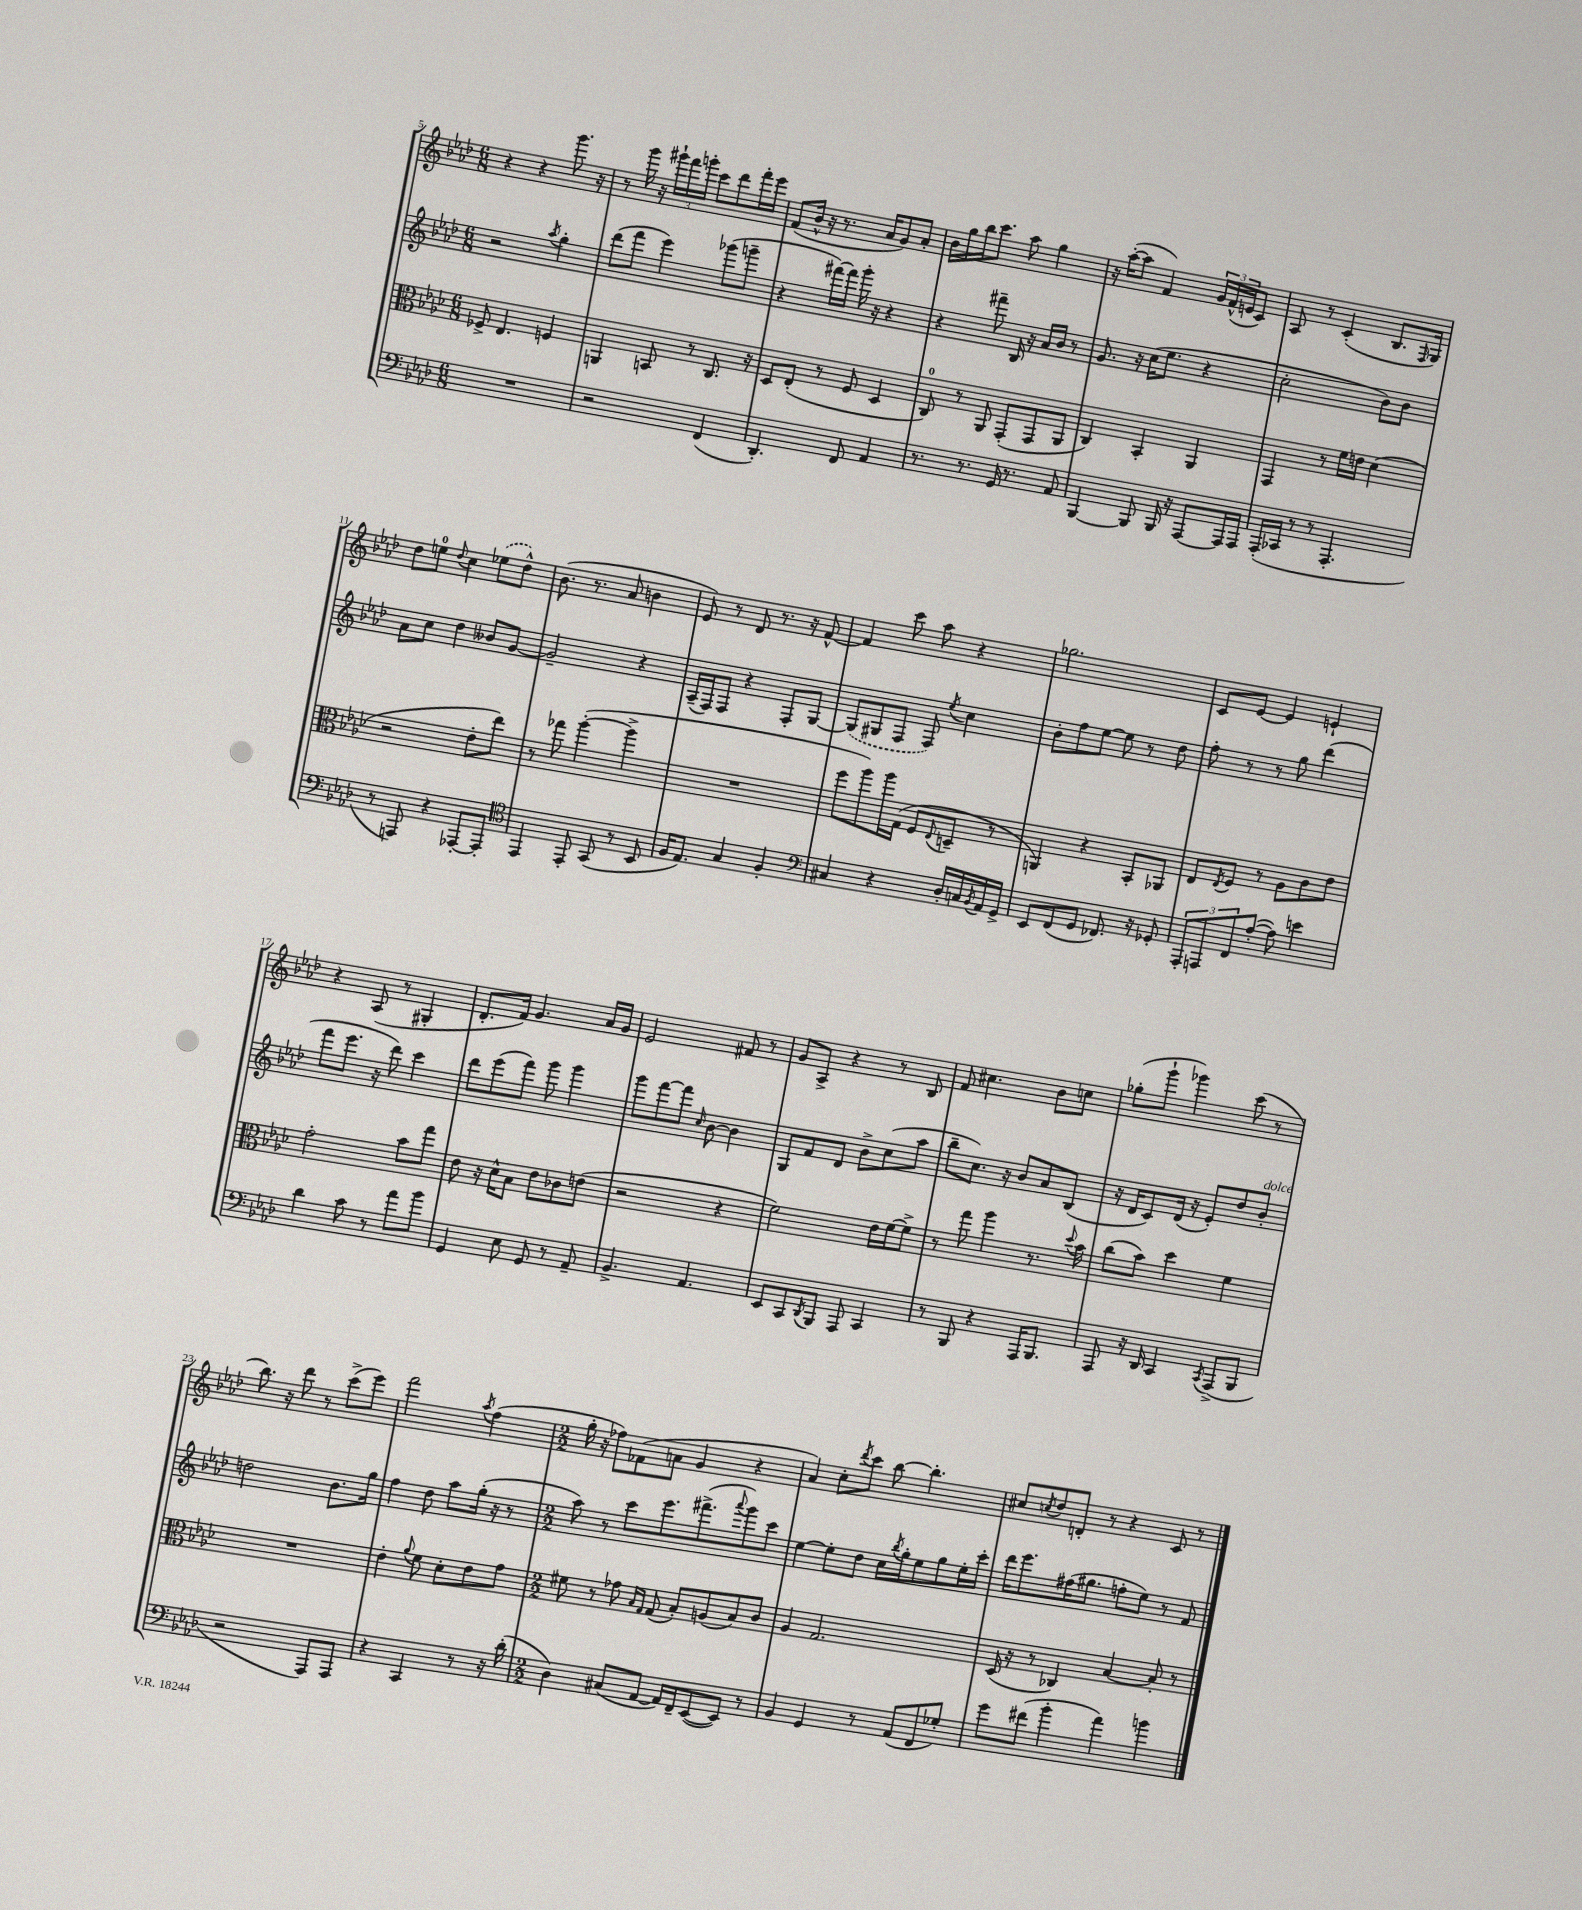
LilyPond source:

<<
\new StaffGroup <<
\new Staff = "s0" {
    \clef treble \key aes \major \numericTimeSignature \time 6/8
    r4 r4 g'''8. r16 |
    r8 g'''16 r16 \tuplet 3/2 { gis'''16-! f'''16 g'''16-. } c'''8 des'''8 f'''16-. ees'''16 |
    f'8( bes'16-^ r16 r8. aes'16 g'8) aes'8-. |
    bes'16 g''16 bes''16 c'''8. aes''8 g''4 |
    r16 aes''16~-.( aes''8 f'4) \tuplet 3/2 { g'16 f'16-^( e'16 } c'8) |
    aes8 r8 c'4-.( bes8. \grace { f16 } g16) |
    des''8 e''8-0 \appoggiatura { des''8 } c''4 \once \slurDashed ees''8( des''8-^) |
    bes'8.( r8. aes'8 b'4 |
    ees'8) r8 des'8 r8. r16 f'8~-^ |
    f'4 c'''8 aes''8 r4 |
    ges''2. |
    c'8 ees'8~ ees'4 e'4-! |
    r4 aes8( r8 gis4-. |
    des'8.-. f'16) g'4. aes'16 g'16 |
    ees'2 fis'8 r8 |
    g'8 aes8-> r4 r8 bes8 |
    f'8 cis''4. bes'8 c''8 |
    ges''8-.( g'''8-! ges'''4) c'''8( r8 |
    bes''8.) r16 des'''8 r8 c'''8->( ees'''8) |
    f'''2 \acciaccatura { aes''8 } f''4( |
    \numericTimeSignature \time 2/2 g''16-. r16 fes''8) fes'8( a'8 g'4 r4 |
    aes'4) c''8-. \acciaccatura { des'''8 } c'''8 bes''8~ bes''4.-. |
    cis''8 \acciaccatura { c''8 } des''8 d'8-. r8 r4 c'8 r8 \bar "|." |
}
\new Staff = "s1" {
    \clef treble \key aes \major \numericTimeSignature \time 6/8
    r2 \acciaccatura { aes''8 } g''4-. |
    des'''8( f'''8 ees'''4) ges'''8( g'''8-- |
    r4 fis'''16~) fis'''16 g'''16-. r16 r4 |
    r4 fis'''8-- bes16 r16 aes'16 bes'16 r8 |
    g'8. r16 c''16( ees''8. r4 |
    c''2-. bes'8) bes'8 |
    aes'8 c''8 des''4 beses'8 g'8~ |
    g'2-- r4 |
    aes16--( f16) f8 r4 f8-. g8~ |
    \once \slurDashed g8( gis8 f8 f8) \acciaccatura { ees''8 } c''4 |
    bes'8-. f''8 ees''8~ ees''8 r8 des''8 |
    f''8-. r8 r8 g''8 des'''4( |
    f'''8 ees'''8. r16 des'''8) c'''4 |
    des'''8 ees'''8( f'''8) g'''8 g'''4 |
    g'''8 f'''8~ f'''8 \grace { c''16 } bes'8~ bes'4 |
    g8 f'8 des'8 bes'8-> c''8( aes''8 |
    bes''8-- c''8.) r16 bes'8 aes'8 bes8( |
    r16 des'16 c'8) des'16( r16 ees'8-.) des''8 bes'8-.^\markup { \italic "dolce" } |
    d''2 bes'8. g''16 |
    f''4 des''8 aes''8 g''16-.( r16 r8 |
    \numericTimeSignature \time 2/2 aes''8) r8 c'''8 ees'''8. fis'''8.->( \appoggiatura { aes'''8 } g'''8) c'''8 |
    ees''4~ ees''8-. des''8 c''16 \acciaccatura { bes''8 } g''16-. ees''8 g''8 ees''16-. c'''16-. |
    des'''16 ees'''8. fis''16( gis''8. f''8-. ees''8) r8 f'8 \bar "|." |
}
\new Staff = "s2" {
    \clef alto \key aes \major \numericTimeSignature \time 6/8
    fes8-> ees4. f4 |
    a,4 b,8 r8 c8. r16 |
    des8 ees8-.( r8 f8 des4 |
    c8-0) r8 aes,8 g,8-.( g,8 aes,8 |
    c4) bes,4-. aes,4 |
    g,4 r8 f'16 e'16 des'4( |
    r2 ees'8-. ees''8) |
    r8 ges''8 aes''4~-.( aes''4-> |
    R2. |
    f''8 aes''8) aes''16 g16( f8 \appoggiatura { ees8 } d8-- r8 |
    a,4) r4 bes,8-. aes,8 |
    ees8 \acciaccatura { ees8 } f8 r8 aes8 c'8 ees'8 |
    g'2-. bes'8 g''8 |
    ees'8 r16 des'16-^ bes8 ees'8 ces'8 e'8( |
    r2 r4 |
    f'2) ees'16 f'16~ f'8-> |
    r8 g''8 aes''4 r8. \appoggiatura { des''8 } bes'16 |
    c''8( bes'8) des''4 f'4 |
    R2. |
    ees'4-. \appoggiatura { aes'8 } f'8 des'8-. ees'8 g'8 |
    \numericTimeSignature \time 2/2 fis'8 r8 ges'8 \grace { bes16 g16 } g8( bes8-.) a8( bes8) c'8 |
    aes4 g2. |
    des16( r16 r8 ces4) bes4~ bes8-. r8 \bar "|." |
}
\new Staff = "s3" {
    \clef bass \key aes \major \numericTimeSignature \time 6/8
    R2. |
    r2 f,4( |
    des,4.-.) f,8 aes,4 |
    r8. r8. g,16 r8. aes,8 |
    bes,,4~ bes,,8 bes,,16 r16 aes,,8~ aes,,16 aes,,16 |
    aes,,16-.( ces,16 r8 r8 aes,,4.-. |
    r8 a,,8) r4 aes,,8~-. aes,,8-. |
    \clef tenor ees,4 ees,8-. g,8( r8 bes,8 |
    f16 ees8.) g4 f4-. |
    \clef bass cis4 r4 des16-. c16 \acciaccatura { bes,8 } aes,16 g,16-> |
    ees,8 f,8( g,8 fes,8.) r16 ges,8-. |
    \tuplet 3/2 { aes,,8-. a,,8 f,8 } aes8~-.( aes8) e'4 |
    des'4 c'8 r8 aes'8 bes'8 |
    g,4 ees8 g,8 r8 aes,8-- |
    bes,4.-> aes,4. |
    ees,8 c,8 \acciaccatura { des,8 } bes,,8 aes,,8 c,4 |
    r8 bes,,8 r4 aes,,16 bes,,8. |
    aes,,8 r16 des,16 c,4 \acciaccatura { c,8 } aes,,8->( bes,,8 |
    r2 aes,,8) aes,,8 |
    r4 c,4 r8 r16 des'16-.( |
    \numericTimeSignature \time 2/2 des4) cis8( aes,8~ aes,16) f,16-- ees,8~( ees,8) r8 |
    bes,4 g,4 r8 aes,8( f,8 ges8-.) |
    g'8 fis'8( bes'4-. aes'4) b'4 \bar "|." |
}
>>
>>
\layout { \context { \Score currentBarNumber = #5 } }
